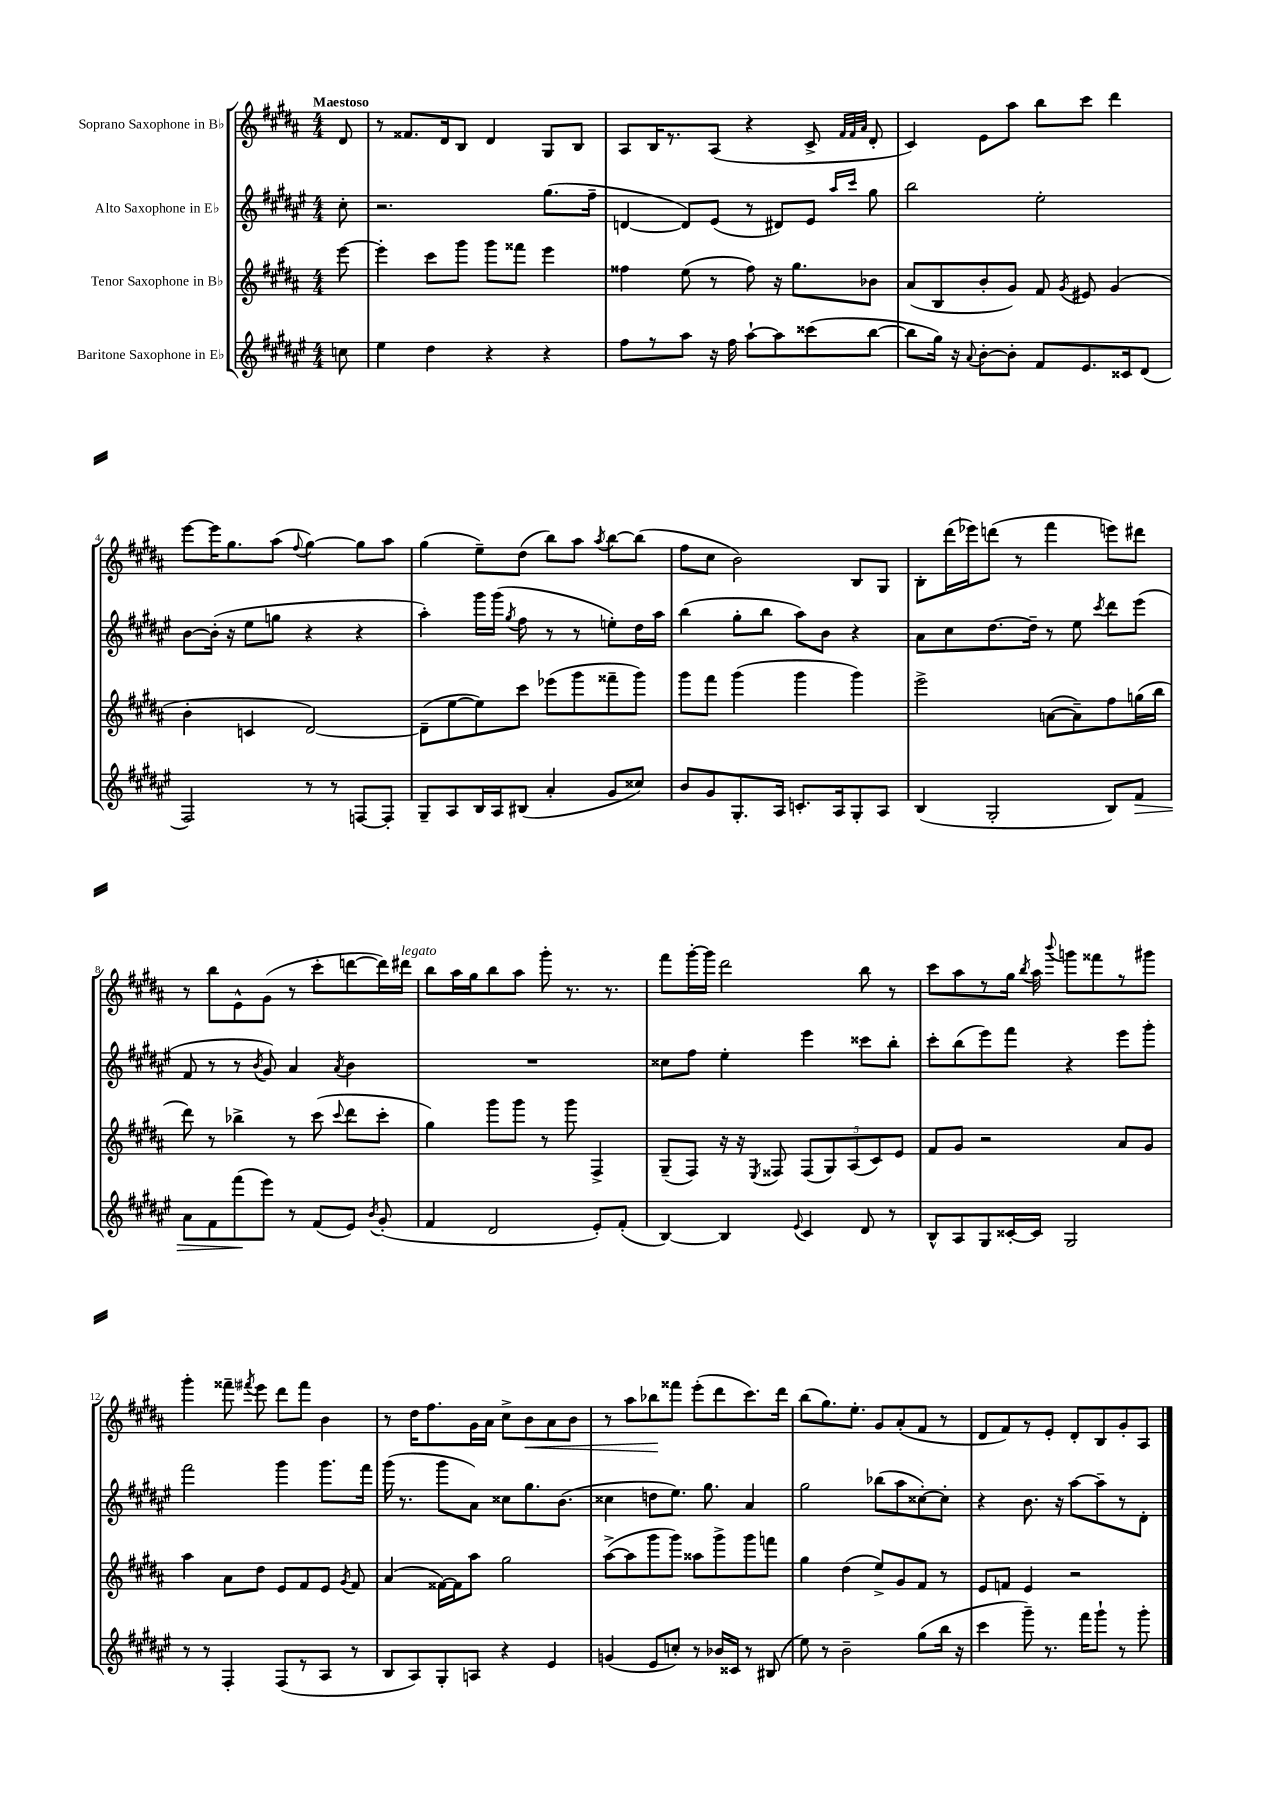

**kern	**dynam	**kern	**kern	**kern	**dynam
*part4	*part4	*part3	*part2	*part1	*part1
*staff4	*staff4	*staff3	*staff2	*staff1	*staff1
*I"Baritone Saxophone in E♭	*	*I"Tenor Saxophone in B♭	*I"Alto Saxophone in E♭	*I"Soprano Saxophone in B♭	*
*clefG2	*	*clefG2	*clefG2	*clefG2	*
*k[f#c#g#d#a#e#]	*	*k[f#c#g#d#a#]	*k[f#c#g#d#a#e#]	*k[f#c#g#d#a#]	*
*M4/4	*	*M4/4	*M4/4	*M4/4	*
=	=	=	=	=	=
!	!	!	!	!LO:TX:a:B:t=Maestoso	!
8ccn\	.	[8eee\	8cc#'\	8d#/	.
=1	=1	=1	=1	=1	=1
4ee#\	.	4eee'\]	2.r	8r	.
.	.	.	.	8.f##X/L	.
4dd#\	.	8ccc#\L	.	.	.
.	.	.	.	16d#/k	.
.	.	8ggg#\J	.	8B/J	.
4r	.	8ggg#\L	.	4d#/	.
.	.	8fff##X\J	.	.	.
4r	.	4eee\	(8.gg#\L	8G#/L	.
.	.	.	.	8B/J	.
.	.	.	16ff#~\Jk	.	.
=2	=2	=2	=2	=2	=2
8ff#\L	.	4ff##X\	[4dn/	8A#/L	.
8r	.	.	.	16B/K	.
.	.	.	.	8.r	.
8aa#\J	.	(8ee\	8d/L])	.	.
16r	.	8r	(8e#/J	(8A#/J	.
16ff#\	.	.	.	.	.
[8aa#`\L	.	8ff##\)	8r	4r	.
8aa#\]	.	16r	8d#X/L)	.	.
.	.	8.gg#\L	.	.	.
(8ccc##X\	.	.	8e#/J	8c#^/	.
.	.	.	.	32qqf#/LLL	.
.	.	.	16qqaa#/LL	32qqf#/	.
.	.	.	16qqccc#/JJ	32qqa#/JJJ	.
[8bb\J	.	8b-X\J	8gg#\	8d#'/	.
=3	=3	=3	=3	=3	=3
8bb\L]	.	(8a#/L	2bb\	4c#/)	.
16gg#\Jk)	.	8B/	.	.	.
16r	.	.	.	.	.
8qqa#/	.	.	.	.	.
[8b'\L	.	8b'/	.	8e\L	.
8b'\J]	.	8g#/J)	.	8aa#\J	.
8f#/L	.	8f#/	2ee#'\	8bb\L	.
.	.	8qg#/	.	.	.
8.e#/	.	8e#X/	.	8ccc#\J	.
.	.	(4g#/	.	4ddd#\	.
16c##X/k	.	.	.	.	.
(8d#/J	.	.	.	.	.
!!LO:LB:g=z
=4	=4	=4	=4	=4	=4
2F#/)	.	4b'\	[8b\L	[8eee\L	.
.	.	.	(16b'\Jk]	16eee\K]	.
.	.	.	16r	8.gg#\	.
.	.	4cn/	8ee#\L	.	.
.	.	.	8ggn\J	(8aa#\J	.
.	.	.	.	8qqff#/	.
8r	.	[2d#/)	4r	[4gg#\)	.
8r	.	.	.	.	.
[8Fn/L	.	.	4r	8gg#\L]	.
8F'/J]	.	.	.	8aa#\J	.
=5	=5	=5	=5	=5	=5
8G#~/L	.	(8d#~\L]	4aa#'\)	(4gg#\	.
8A#/	.	[8ee\	.	.	.
16B/L	.	8ee\])	16ggg#\LL	8ee~\L)	.
16A#/J	.	.	(16ggg#\JJ	.	.
.	.	.	8qgg#/	.	.
(8B#X/J	.	8ccc#\J	8ff#\	(8dd#\J	.
4a#'/	.	(8eee-X\L	8r	8bb\L)	.
.	.	8ggg#\	8r	8aa#\J	.
.	.	.	.	8qaa#/	.
8g#/L	.	8fff##X~\	8een'\L)	[8bb\L	.
8cc##X/J)	.	8ggg#\J)	16dd#\L	(8bb\J]	.
.	.	.	16aa#\JJ	.	.
=6	=6	=6	=6	=6	=6
8b/L	.	8ggg#\L	(4bb\	8ff#\L	.
8g#/	.	8fff#\J	.	8cc#\J	.
8.G#'/	.	(4ggg#\	8gg#'\L	2b\)	.
.	.	.	8bb\J	.	.
16A#/Jk	.	.	.	.	.
8.cn'/L	.	4ggg#\	8aa#\L)	.	.
.	.	.	8b\J	.	.
16A#/k	.	.	.	.	.
8G#'/	.	4ggg#\)	4r	8B/L	.
8A#/J	.	.	.	8G#/J	.
=7	=7	=7	=7	=7	=7
(4B/	.	2eee^\	8a#\L	8B'\L	.
.	.	.	8cc#\	(16ddd#\L	.
.	.	.	.	16eee-X\J)	.
2G#'/	.	.	[8.dd#\	(8dddn\J	.
.	.	.	.	8r	.
.	.	.	16dd#~\Jk]	.	.
.	.	([8an\L	8r	4fff#\	.
.	.	8a~\])	8ee#\	.	.
.	.	.	8qccc#/	.	.
8B/L)	.	8ff#\	8ddd#\L	8eeen\L)	.
!	!LO:HP:b	!	!	!	!
8f#/J	>	(16ggn\L	(8eee#\J	8ddd#X\J	.
.	.	16bb\JJ	.	.	.
!!LO:LB:g=z
=8	=8	=8	=8	=8	=8
8a#\L	.	8ddd#\)	8f#/	8r	.
8f#\	.	8r	8r	8bb\L	.
(8fff#\	.	4bb-X^\	8r	8e^^\	.
.	.	.	8qb/	.	.
8eee#\J)	]	.	8g#/)	(8g#\J	.
8r	.	8r	4a#/	8r	.
(8f#/L	.	(8ccc#\	.	8ccc#'\L	.
.	.	8qqccc#/	8qa#/	.	.
8e#/J)	.	8ddd#\L	4b\	[8dddn\	.
8qb/	.	.	.	.	.
(8g#'/	.	8ccc#'\J	.	16ddd\L])	.
!	!	!	!	!LO:TX:a:i:t=legato	!
.	.	.	.	16ddd#X\JJ	.
=9	=9	=9	=9	=9	=9
4f#/	.	4gg#\)	1r	8bb\L	.
.	.	.	.	16aa#\L	.
.	.	.	.	16gg#\J	.
2d#/	.	8ggg#\L	.	8bb\	.
.	.	8ggg#\J	.	8aa#\J	.
.	.	8r	.	8ggg#'\	.
.	.	8ggg#\	.	8.r	.
8e#'/L)	.	4F#^/	.	.	.
.	.	.	.	8.r	.
(8f#'/J	.	.	.	.	.
=10	=10	=10	=10	=10	=10
[4B/)	.	(8G#~/L	8cc##X\L	8fff#\L	.
.	.	8F#/J)	8ff#\J	[16ggg#'\L	.
.	.	.	.	16ggg#\JJ]	.
4B/]	.	16r	4ee#'\	2ddd#\	.
.	.	16r	.	.	.
.	.	8qE/	.	.	.
.	.	8F##X/	.	.	.
8qqe#/	.	.	.	.	.
4c#/	.	(10F##/L	4eee#\	.	.
.	.	10G#/)	.	.	.
.	.	(10A#/	.	.	.
8d#/	.	.	8ccc##X\L	8bb\	.
.	.	10c#/)	.	.	.
8r	.	.	8bb'\J	8r	.
.	.	10e/J	.	.	.
=11	=11	=11	=11	=11	=11
8B^^/L	.	8f#/L	8ccc#'\L	8ccc#\L	.
8A#/	.	8g#/J	(8bb\	8aa#\	.
8G#/	.	2r	8eee#\)	8r	.
[16c##X'/L	.	.	8fff#\J	16gg#\Jk	.
.	.	.	.	8qbb/	.
16c##/JJ]	.	.	.	16aa#\	.
.	.	.	.	8qqbbb/	.
2G#/	.	.	4r	8gggn\L	.
.	.	.	.	8fff##X\	.
.	.	8a#/L	8eee#\L	8r	.
.	.	8g#/J	8ggg#'\J	8ggg#X\J	.
!!LO:LB:g=z
=12	=12	=12	=12	=12	=12
8r	.	4aa#\	2fff#\	4ggg#'\	.
8r	.	.	.	.	.
4F#'/	.	8a#\L	.	8fff##X~\	.
.	.	.	.	8qfff#X/	.
.	.	8dd#\J	.	8eee\	.
(8F#/L	.	8e/L	4ggg#\	8ddd#\L	.
8r	.	8f#/	.	8fff#\J	.
8A#/J	.	8e/J	8.ggg#\L	4b\	.
.	.	8qg#/	.	.	.
8r	.	8f#/	.	.	.
.	.	.	16fff#\Jk	.	.
=13	=13	=13	=13	=13	=13
8B/L	.	(4a#/	(16ggg#\	8r	.
.	.	.	8.r	.	.
8A#/)	.	.	.	16dd#\KL	.
.	.	.	.	8.ff#\	.
8G#'/	.	[16f##X\LL)	8ggg#\L	.	.
.	.	16f##\J]	.	.	.
8An/J	.	8aa#\J	8a#\J)	16g#\L	.
.	.	.	.	16a#\JJ	.
4r	.	2gg#\	8cc##X\L	8cc#^\L	.
!	!	!	!	!	!LO:HP:b
.	.	.	8.gg#\	8b\	<
4e#/	.	.	.	8a#\	.
.	.	.	(8.b\J	.	.
.	.	.	.	8b\J	.
=14	=14	=14	=14	=14	=14
(4gn/	.	([8aa#^\L	4cc##X\	8r	.
.	.	8aa#\]	.	8aa#\L	.
8e#/L	.	8ggg#\	8ddn\L	8bb-X\	.
8ccn'/J)	.	8ggg#\J)	8.ee#\J)	8fff##X\J	[
8r	.	8aa##X\L	.	(8eee'\L	.
.	.	.	8.gg#\	.	.
16b-X/LL	.	8ggg#^\	.	8ddd#\	.
16c##X/JJ	.	.	.	.	.
8r	.	8ggg#\	4a#/	8.ccc#\)	.
(8B#X/	.	8fffn\J	.	.	.
.	.	.	.	16ddd#\Jk	.
=15	=15	=15	=15	=15	=15
8ee#\)	.	4gg#\	2gg#\	(8bb\L	.
8r	.	.	.	8.gg#\)	.
2b~\	.	(4dd#\	.	.	.
.	.	.	.	8.ee'\J	.
.	.	8ee^/L)	(8bb-X\L	8g#/L	.
.	.	8g#/	8aa#\	(8a#'/	.
(8gg#\L	.	8f#/J	[8cc##X'\)	8f#/J	.
16bb\Jk	.	8r	8cc##'\J]	8r	.
16r	.	.	.	.	.
=16	=16	=16	=16	=16	=16
4ccc#\	.	8e/L	4r	8d#/L	.
.	.	8fn/J	.	8f#/)	.
8ggg#~\)	.	4e/	8.b\	8r	.
8.r	.	.	.	8e'/J	.
.	.	.	16r	.	.
.	.	2r	[8aa#\L	8d#'/L	.
16fff#\KL	.	.	.	.	.
8ggg#`\J	.	.	8aa#~\]	8B/	.
8r	.	.	8r	8g#'/	.
8ggg#'\	.	.	8d#'\J	8A#/J	.
==	==	==	==	==	==
*-	*-	*-	*-	*-	*-
